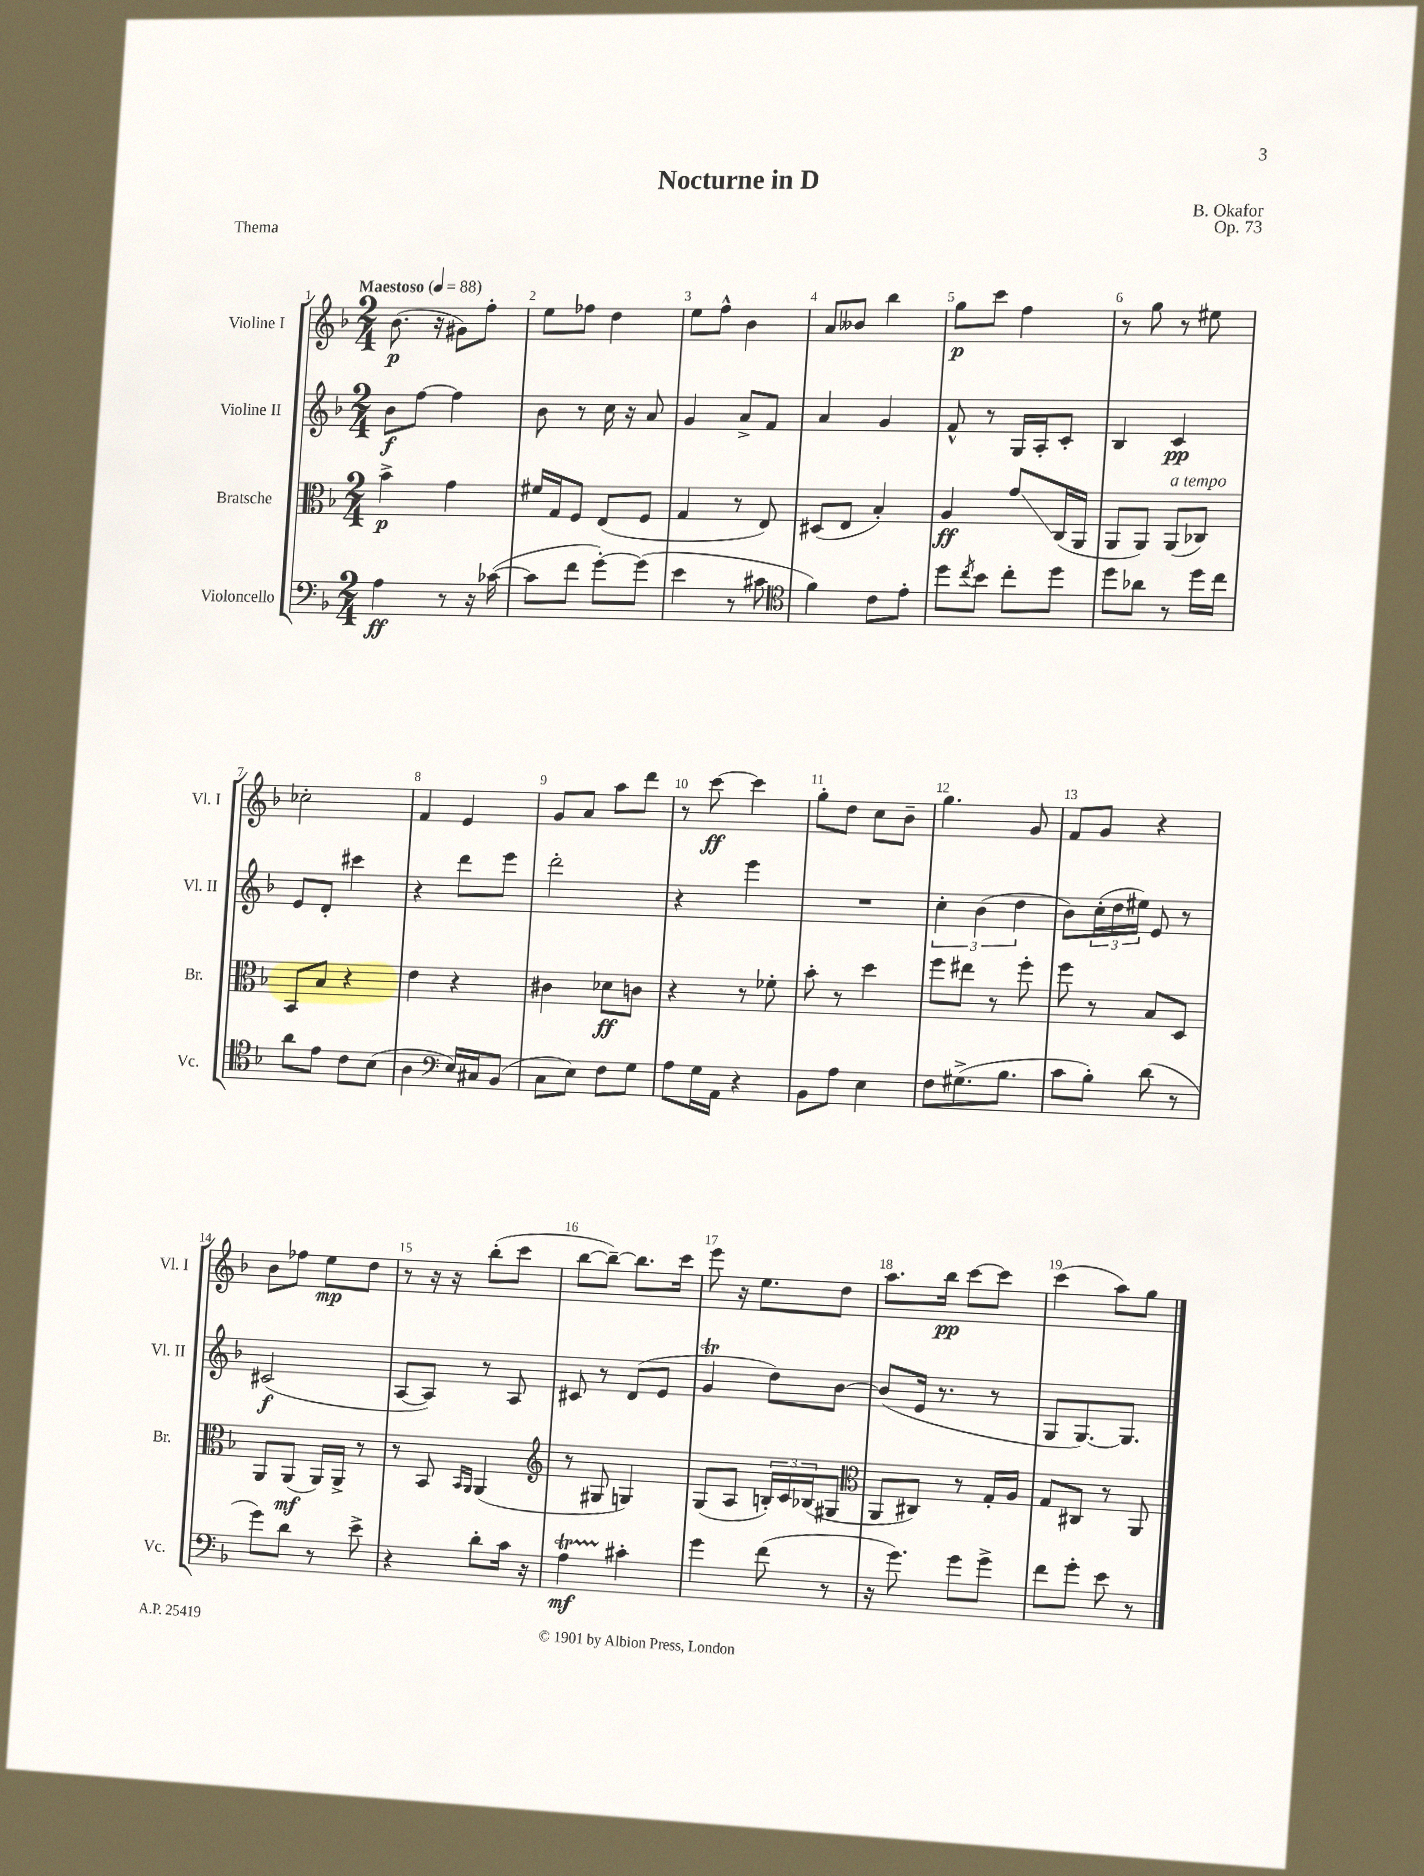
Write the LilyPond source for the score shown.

\header { title = "Nocturne in D" composer = "B. Okafor" opus = "Op. 73" piece = "Thema" }
<<
\new StaffGroup <<
\new Staff = "s0" \with { instrumentName = "Violine I" shortInstrumentName = "Vl. I" } {
    \clef treble \key f \major \numericTimeSignature \time 2/4 \tempo "Maestoso" 4 = 88
    bes'8.\p( r16 gis'8) f''8-. |
    e''8 fes''8 d''4 |
    e''8 f''8-^ bes'4 |
    a'8 beses'8 bes''4 |
    g''8\p c'''8 f''4 |
    r8 g''8 r8 eis''8 |
    ces''2-. |
    f'4 e'4 |
    g'8 a'8 a''8 d'''8 |
    r8 c'''8~\ff c'''4 |
    g''8-. d''8 c''8 bes'8-- |
    g''4. g'8 |
    f'8 g'8 r4 |
    bes'8 fes''8 e''8\mp d''8 |
    r8 r16 r16 bes''8-.( c'''8 |
    bes''8~ bes''8~--) bes''8. c'''16 |
    e'''8 r16 e''8. d''8 |
    a''8. bes''16\pp c'''8~ c'''8 |
    c'''4( a''8) g''8 \bar "|." |
}
\new Staff = "s1" \with { instrumentName = "Violine II" shortInstrumentName = "Vl. II" } {
    \clef treble \key f \major \numericTimeSignature \time 2/4
    bes'8\f f''8~ f''4 |
    bes'8 r8 c''16 r16 a'8 |
    g'4 a'8-> f'8 |
    a'4 g'4 |
    f'8-^ r8 g16 a16-. c'8-. |
    bes4 c'4\pp |
    e'8 d'8-. cis'''4 |
    r4 d'''8 e'''8 |
    d'''2-. |
    r4 e'''4 |
    R2 |
    \tuplet 3/2 { c''4-. bes'4( d''4 } |
    bes'8) \tuplet 3/2 { c''16-.( d''16 eis''16) } e'8 r8 |
    cis'2\f( |
    a8~ a8) r8 a8 |
    cis'8 r8 d'8( e'8 |
    g'4\trill d''8) bes'8~ |
    bes'8( e'16 r8. r8 |
    g8 g8.~) g8. \bar "|." |
}
\new Staff = "s2" \with { instrumentName = "Bratsche" shortInstrumentName = "Br." } {
    \clef alto \key f \major \numericTimeSignature \time 2/4
    bes'4->\p g'4 |
    fis'16 g16 f8 e8( f8 |
    g4 r8 e8) |
    dis8( e8 bes4-.) |
    a4\ff g'8\glissando c16( a,16 |
    a,8 a,8) a,8^\markup { \italic "a tempo" }( ces8) |
    bes,8 bes8 r4 |
    e'4 r4 |
    cis'4 des'8\ff c'8 |
    r4 r8 fes'8-. |
    bes'8-. r8 d''4 |
    f''8 eis''8 r8 f''8-. |
    f''8 r8 bes8 d8 |
    a,8 a,8\mf( a,16) a,16-> r8 |
    r8 bes,8 \grace { bes,16 a,16 } a,4( |
    \clef treble r8 gis8 g4) |
    g8( a8 \tuplet 3/2 { b16-.) c'16 bes16( } gis8 |
    \clef alto a,8 cis8) r8 g16-. a16 |
    g8 cis8 r8 a,8 \bar "|." |
}
\new Staff = "s3" \with { instrumentName = "Violoncello" shortInstrumentName = "Vc." } {
    \clef bass \key f \major \numericTimeSignature \time 2/4
    a4\ff r8 r16 ces'16~( |
    ces'8 f'8 g'8~-.) g'8( |
    e'4 r8 cis'8 |
    \clef tenor f'4) c'8 e'8-. |
    d''8 \acciaccatura { c''8 } bes'8 c''8-. d''8 |
    d''8 aes'8 r8 d''16 c''16 |
    a'8 e'8 c'8 bes8( |
    a4 \clef bass e16) cis16 bes,8( |
    c8 e8) f8 g8 |
    a8 g16 a,16 r4 |
    bes,8 a8 e4 |
    f8 gis8.->( bes8. |
    c'8 bes8-.) d'8( r8 |
    g'8) d'8 r8 e'8-> |
    r4 d'8-. c'16 r16 |
    a4\startTrillSpan\mf cis'4-.\stopTrillSpan |
    g'4 f'8( r8 |
    r16 g'8.) g'8 g'8-> |
    f'8 g'8-. e'8 r8 \bar "|." |
}
>>
>>
\layout { \context { \Score \override BarNumber.break-visibility = ##(#f #t #t) barNumberVisibility = #all-bar-numbers-visible } }
